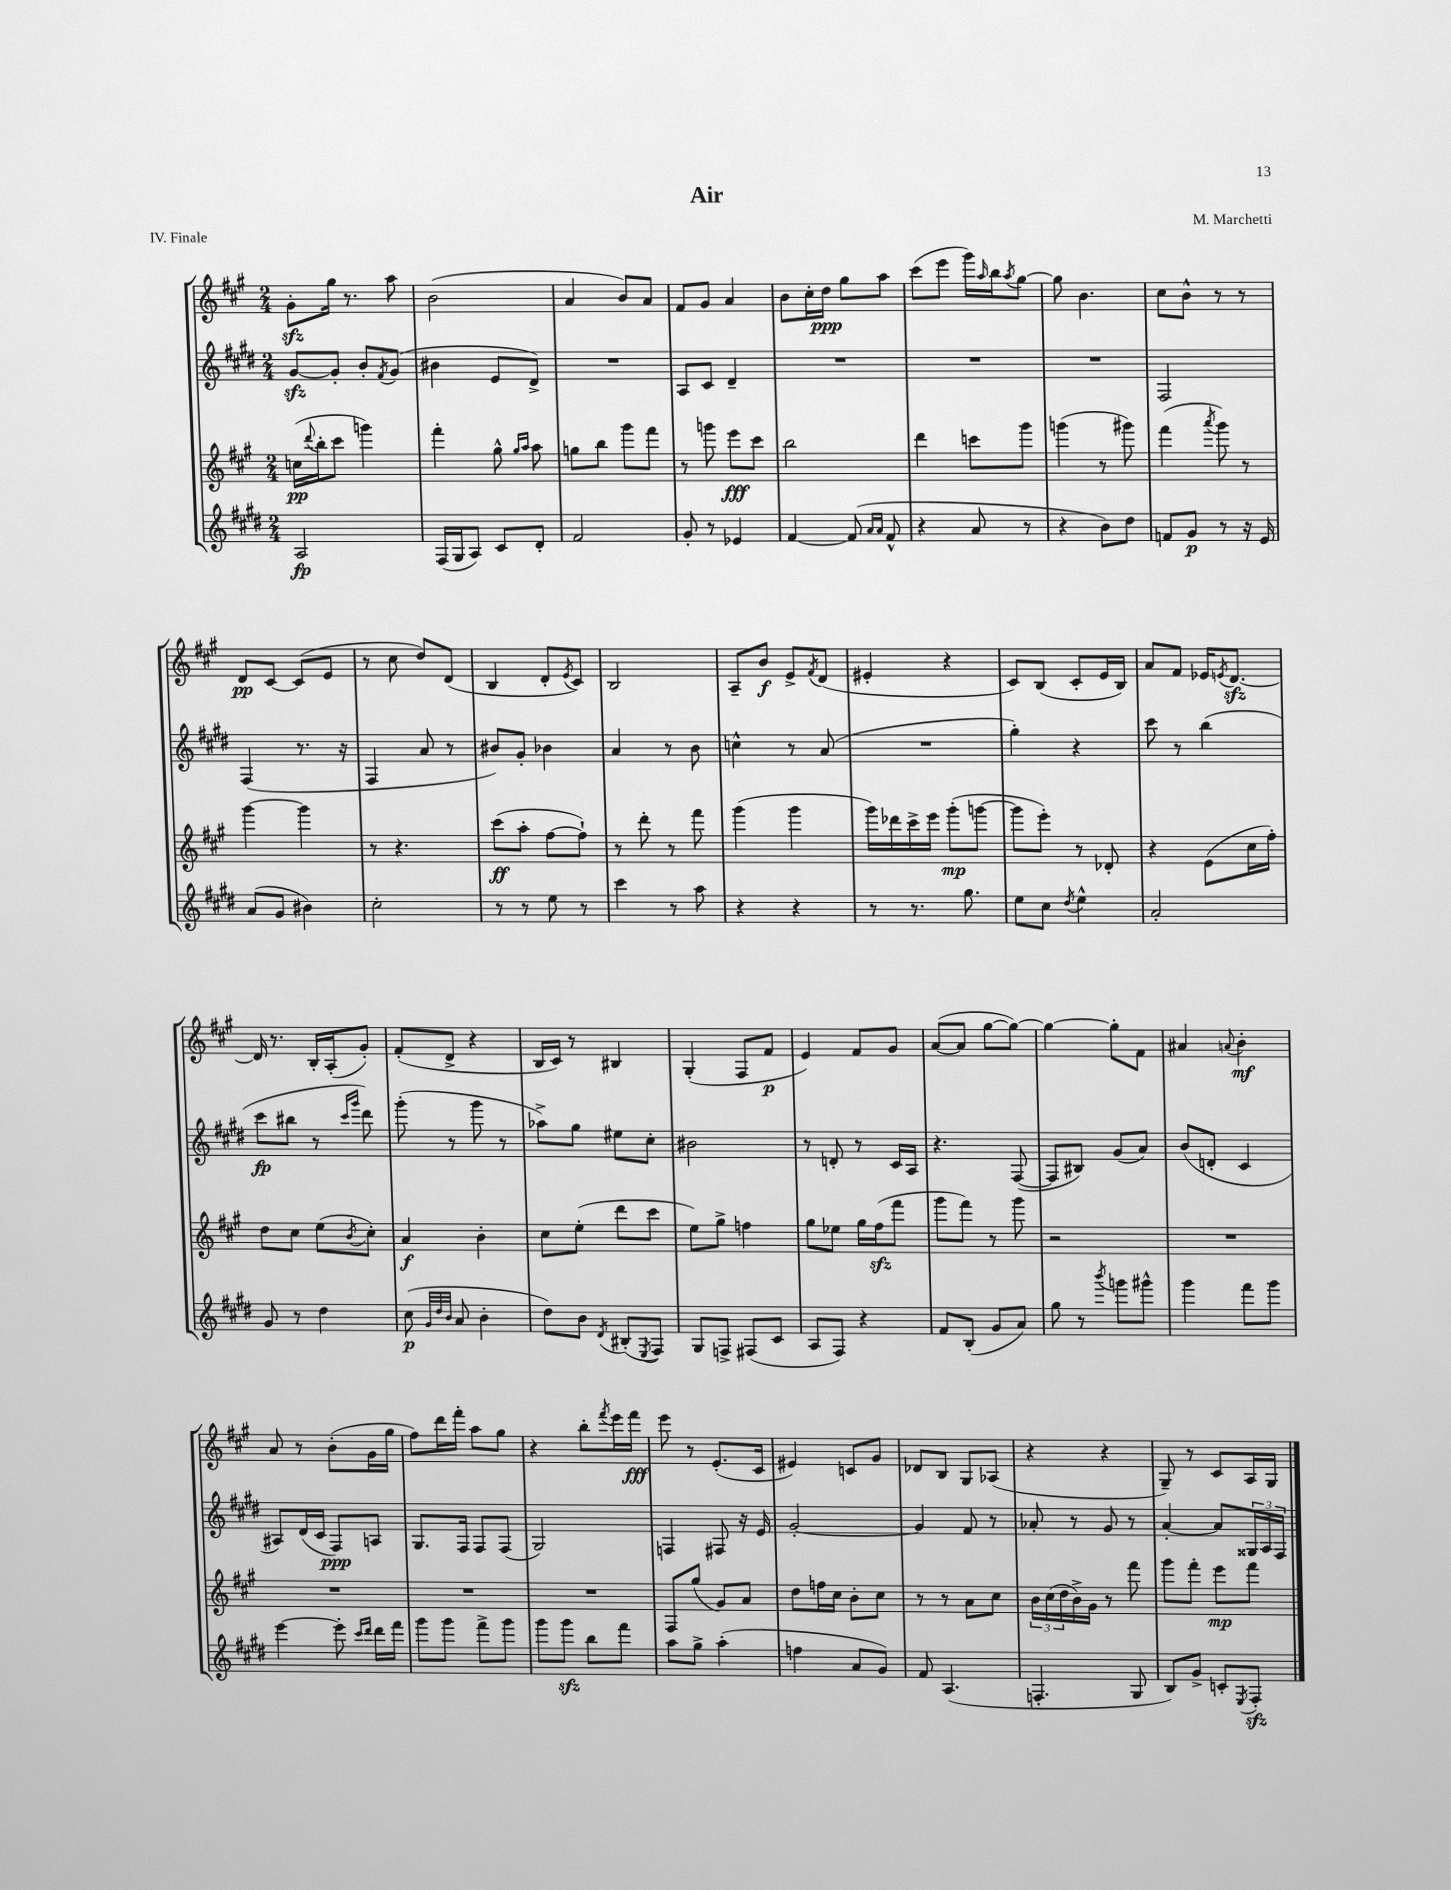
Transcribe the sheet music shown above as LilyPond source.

\header { title = "Air" composer = "M. Marchetti" piece = "IV. Finale" }
<<
\new StaffGroup <<
\new Staff = "s0" {
    \clef treble \key a \major \numericTimeSignature \time 2/4
    gis'8-.\sfz gis''16 r8. a''8 |
    b'2( |
    a'4 b'8) a'8 |
    fis'8 gis'8 a'4 |
    b'8 cis''16-. d''16\ppp gis''8 a''8 |
    cis'''8( e'''8 gis'''16) \grace { a''16 } b''16 \acciaccatura { a''8 } gis''8~ |
    gis''8 b'4. |
    cis''8 b'8-^ r8 r8 |
    d'8\pp cis'8~ cis'8( e'8 |
    r8 cis''8 d''8) d'8( |
    b4 d'8-. \acciaccatura { e'8 } cis'8) |
    b2 |
    a8-- b'8\f e'8-> \acciaccatura { fis'8 } d'8( |
    eis'4-. r4 |
    cis'8) b8( cis'8-. e'16 b16) |
    a'8 fis'8 ees'16 \acciaccatura { e'8 } d'8.~\sfz |
    d'16 r8. b16-. a16-.( gis'8-.) |
    fis'8-.( d'8-> r4 |
    b16 cis'16) r8 bis4 |
    gis4-.( fis8 fis'8\p |
    e'4) fis'8 gis'8 |
    a'8~( a'8 gis''8~ gis''8~) |
    gis''4~ gis''8-. fis'8 |
    ais'4 \appoggiatura { a'8 } b'4-.\mf |
    a'8 r8 b'8-.( gis'16 gis''16 |
    fis''8) d'''16 fis'''16-. a''8 gis''8 |
    r4 b''8-. \acciaccatura { fis'''8 } e'''16 fis'''16\fff |
    e'''8 r8 e'8.-.( cis'16 |
    eis'4) c'8 gis'8 |
    des'8 b8 gis8 aes8( |
    r4 r4 |
    gis8--) r8 cis'8 a16 gis16 \bar "|." |
}
\new Staff = "s1" {
    \clef treble \key e \major \numericTimeSignature \time 2/4
    gis'8~\sfz gis'8-. b'8-. \acciaccatura { fis'8 } gis'8( |
    bis'4 e'8 dis'8->) |
    R2 |
    a8 cis'8 dis'4-- |
    R2 |
    R2 |
    R2 |
    fis2 |
    fis4( r8. r16 |
    fis4 a'8 r8 |
    bis'8) gis'8-. bes'4 |
    a'4 r8 b'8 |
    c''4-^ r8 a'8( |
    R2 |
    gis''4-.) r4 |
    cis'''8 r8 b''4( |
    cis'''8\fp bis''8 r8 \grace { cis'''16 gis'''16 } dis'''8) |
    gis'''8-.( r8 gis'''8 r8 |
    aes''8->) gis''8 eis''8 cis''8-. |
    bis'2 |
    r8 d'8-. r8 cis'16 a16 |
    r4. fis8~( |
    fis8 bis8) gis'8( a'8) |
    b'8( d'8-. cis'4 |
    ais8) dis'16( cis'16 fis8\ppp) a8 |
    gis8. fis16 fis8 fis8( |
    gis2) |
    f4 fis8 r16 e'16 |
    gis'2~-. |
    gis'4 fis'8 r8 |
    aes'8-. r8 gis'8 r8 |
    a'4~-. a'8 \tuplet 3/2 { gisis16 a16 fis16 } \bar "|." |
}
\new Staff = "s2" {
    \clef treble \key a \major \numericTimeSignature \time 2/4
    c''16\pp( \appoggiatura { d'''8 } b''16-. cis'''8 g'''4) |
    fis'''4-. gis''8-^ \grace { gis''16 a''16 } a''8 |
    g''8 b''8 gis'''8 fis'''8 |
    r8 g'''8 e'''8\fff cis'''8 |
    b''2 |
    d'''4 c'''8 gis'''8 |
    g'''4( r8 gis'''8) |
    fis'''4( \acciaccatura { a'''8 } gis'''8) r8 |
    gis'''4~ gis'''4 |
    r8 r4. |
    cis'''8\ff( a''8-. fis''8~ fis''8-!) |
    r8 d'''8-. r8 fis'''8 |
    gis'''4( gis'''4 |
    gis'''16) des'''16 cis'''16-> e'''16 gis'''8-.\mp( g'''8~ |
    g'''8 e'''8-.) r8 des'8-. |
    r4 e'8( cis''16 fis''16-.) |
    d''8 cis''8 e''8( \acciaccatura { b'8 } cis''8-.) |
    a'4\f b'4-. |
    cis''8 e''8-.( d'''8 cis'''8 |
    e''8) gis''8-> f''4 |
    gis''8 ees''8 gis''16 fis''16\sfz( fis'''8 |
    gis'''8 fis'''8) r8 gis'''8 |
    r2 |
    R2 |
    R2 |
    R2 |
    R2 |
    fis8 gis''8( gis'8) a'8 |
    d''8 f''16 cis''16 b'8-. cis''8 |
    r8 r8 a'8 cis''8 |
    \tuplet 3/2 { b'16 cis''16( d''16 } b'16->) gis'16 r8 fis'''8 |
    gis'''8 fis'''8-. e'''8\mp fis'''8 \bar "|." |
}
\new Staff = "s3" {
    \clef treble \key e \major \numericTimeSignature \time 2/4
    a2\fp |
    fis16( gis16 a8) cis'8 dis'8-. |
    fis'2 |
    gis'8-. r8 ees'4 |
    fis'4~ fis'8( \grace { a'16 a'16 } fis'8-^ |
    r4 a'8 r8 |
    r4 b'8) dis''8 |
    f'8 gis'8\p r8 r16 e'16 |
    a'8( gis'8 bis'4) |
    cis''2-. |
    r8 r8 e''8 r8 |
    cis'''4 r8 a''8 |
    r4 r4 |
    r8 r8. gis''8. |
    e''8 cis''8 \acciaccatura { dis''8 } e''4-^ |
    a'2-. |
    gis'8 r8 dis''4 |
    cis''8\p( \grace { gis'32 dis''32 b'32 } a'8 b'4-. |
    dis''8) b'8 \acciaccatura { dis'8 } bis8-.( \acciaccatura { e8 } fis8) |
    gis8 f8-> fis8( cis'8 |
    a8 fis8) r4 |
    fis'8 b8-.( gis'8 a'8) |
    gis''8 r8 \acciaccatura { b'''8 } g'''8 gis'''8-^ |
    gis'''4 fis'''8 gis'''8 |
    e'''4~ e'''8-. \grace { cis'''16 dis'''16 } dis'''16 fis'''16 |
    gis'''8 gis'''8 fis'''8-> gis'''8 |
    gis'''8 gis'''8\sfz b''8 fis'''8 |
    a''8 gis''8-> a''4-.( |
    f''4 a'8 gis'8) |
    fis'8 a4.( |
    f4.-. gis8 |
    b8) gis'8-> c'8-. \acciaccatura { e8 } fis8-.\sfz \bar "|." |
}
>>
>>
\layout { \context { \Score \remove "Bar_number_engraver" } }
